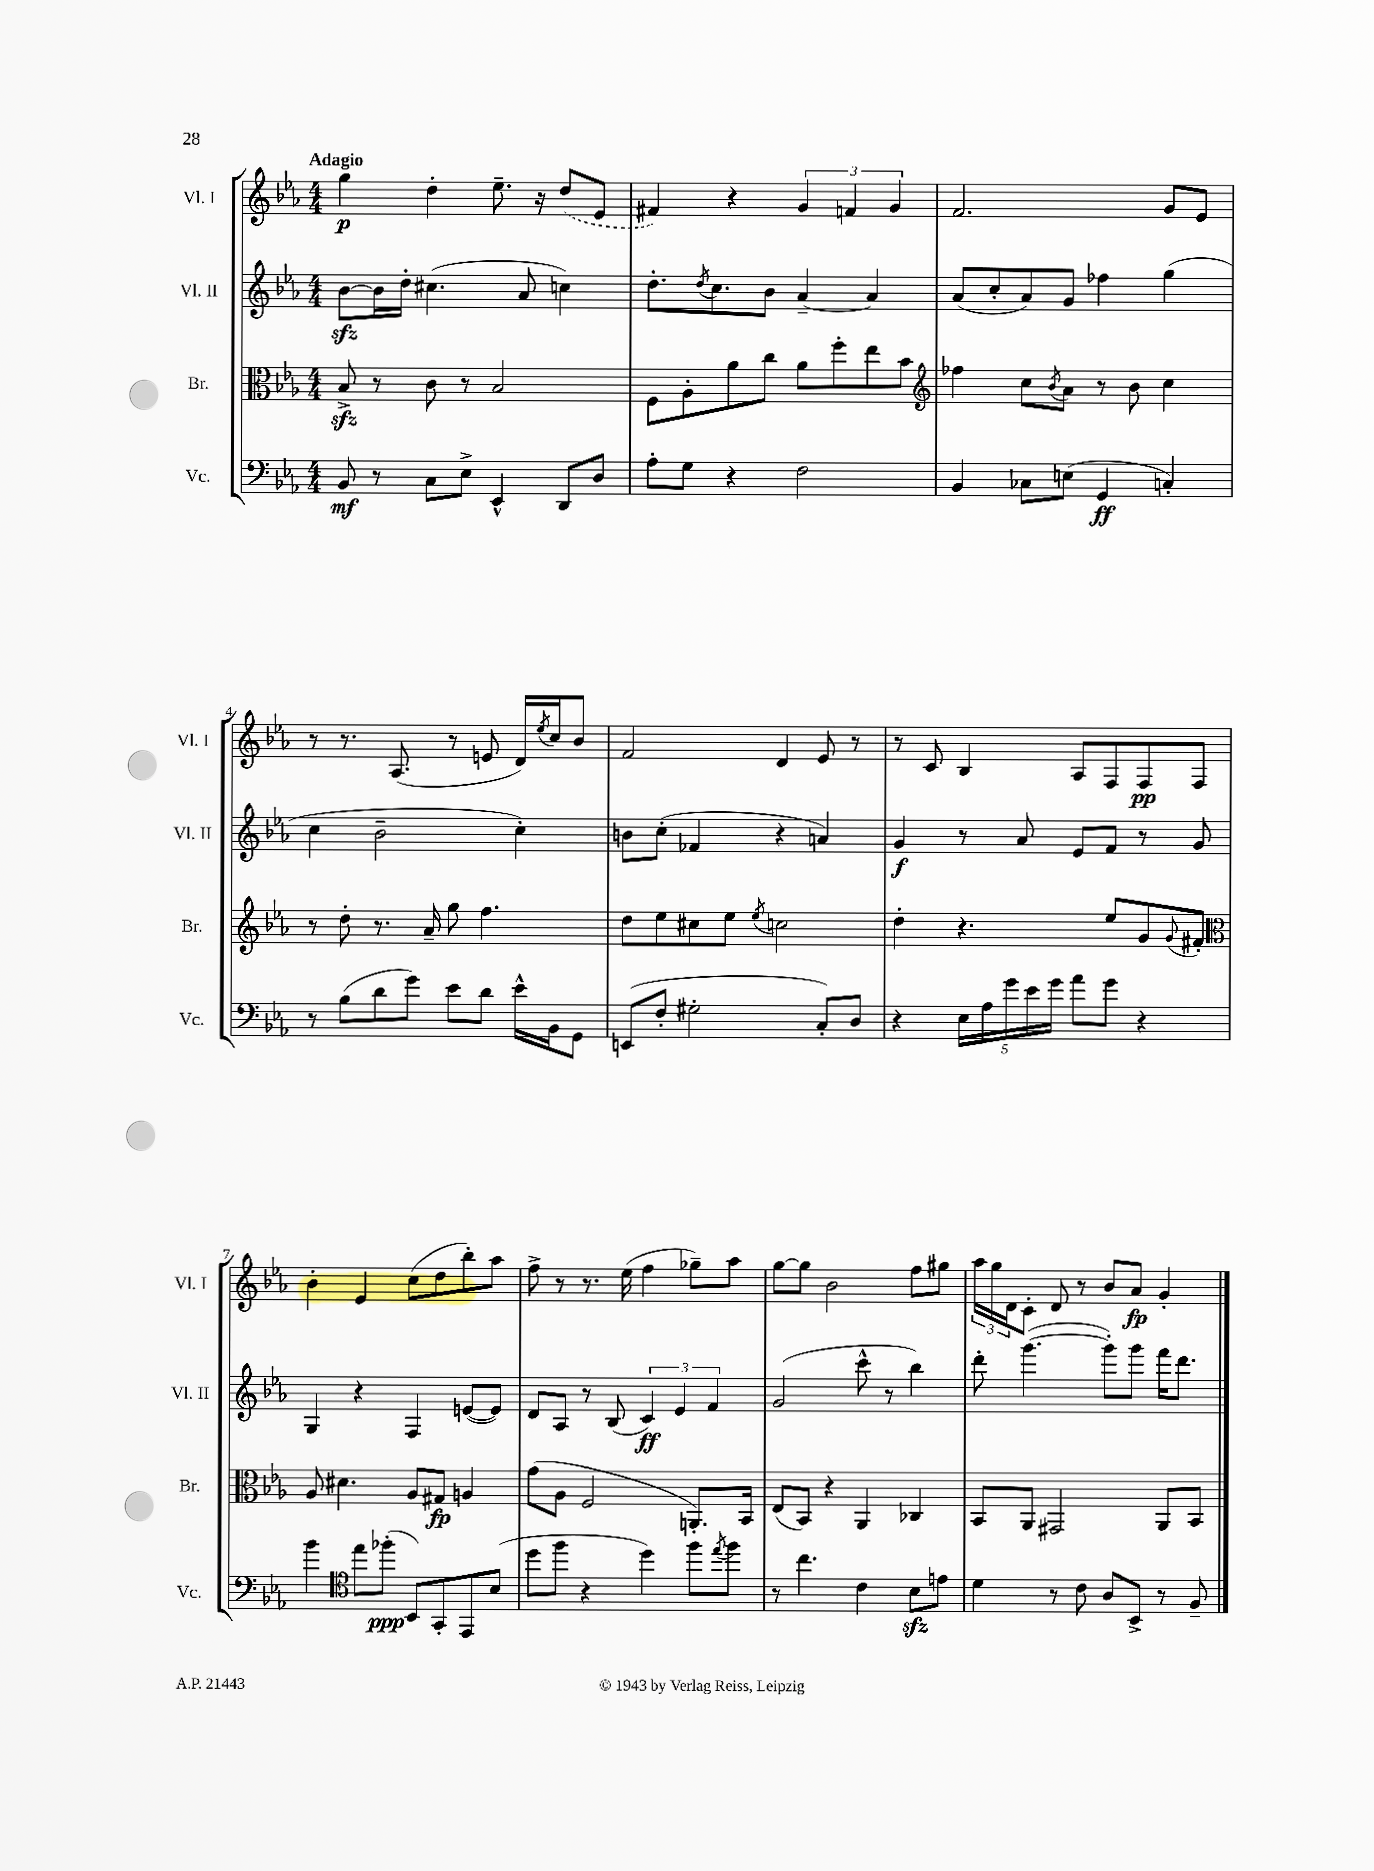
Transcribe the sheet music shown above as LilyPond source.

<<
\new StaffGroup <<
\new Staff = "s0" \with { instrumentName = "Vl. I" shortInstrumentName = "Vl. I" } {
    \clef treble \key ees \major \numericTimeSignature \time 4/4 \tempo "Adagio"
    g''4\p d''4-. ees''8.-- r16 \once \slurDashed d''8( ees'8 |
    fis'4) r4 \tuplet 3/2 { g'4 f'4 g'4 } |
    f'2. g'8 ees'8 |
    r8 r8. aes8.( r8 e'8 d'16) \acciaccatura { ees''8 } c''16 bes'8 |
    f'2 d'4 ees'8 r8 |
    r8 c'8 bes4 aes8 f8 f8\pp f8 |
    bes'4-. ees'4 c''8( d''8 bes''8-.) aes''8 |
    f''8-> r8 r8. ees''16( f''4 ges''8--) aes''8 |
    g''8~ g''8 bes'2 f''8 gis''8 |
    \tuplet 3/2 { aes''16 g''16 d'16 } c'8-. d'8 r8 bes'8 aes'8\fp g'4-. \bar "|." |
}
\new Staff = "s1" \with { instrumentName = "Vl. II" shortInstrumentName = "Vl. II" } {
    \clef treble \key ees \major \numericTimeSignature \time 4/4
    bes'8~\sfz bes'16 d''16-. cis''4.( aes'8 c''4) |
    d''8.-. \acciaccatura { d''8 } c''8. bes'8 aes'4~-- aes'4 |
    aes'8( c''8-. aes'8) g'8 fes''4 g''4( |
    c''4 bes'2-- c''4-.) |
    b'8 c''8-.( fes'4 r4 a'4) |
    g'4\f r8 aes'8 ees'8 f'8 r8 g'8 |
    g4 r4 f4 e'8~( e'8) |
    d'8 aes8 r8 bes8( \tuplet 3/2 { c'4\ff) ees'4 f'4 } |
    g'2( c'''8-^ r8 bes''4) |
    d'''8-. g'''4.~( g'''8-.) g'''8 f'''16 d'''8. \bar "|." |
}
\new Staff = "s2" \with { instrumentName = "Br." shortInstrumentName = "Br." } {
    \clef alto \key ees \major \numericTimeSignature \time 4/4
    bes8->\sfz r8 c'8 r8 bes2 |
    f8 aes8-. aes'8 c''8 aes'8 f''8-. ees''8 bes'8 |
    \clef treble fes''4 c''8 \acciaccatura { bes'8 } aes'8 r8 bes'8 c''4 |
    r8 d''8-. r8. aes'16-- g''8 f''4. |
    d''8 ees''8 cis''8 ees''8 \acciaccatura { ees''8 } c''2 |
    d''4-. r4. ees''8 g'8 \appoggiatura { g'8 } fis'8-. |
    \clef alto aes8 dis'4. aes8 gis8\fp a4 |
    g'8( aes8 f2 a,8.-.) bes,16 |
    ees8( bes,8) r4 aes,4 ces4 |
    bes,8 aes,8 gis,2 aes,8 bes,8 \bar "|." |
}
\new Staff = "s3" \with { instrumentName = "Vc." shortInstrumentName = "Vc." } {
    \clef bass \key ees \major \numericTimeSignature \time 4/4
    bes,8\mf r8 c8 ees8-> ees,4-^ d,8 d8 |
    aes8-. g8 r4 f2 |
    bes,4 ces8 e8( g,4\ff c4-.) |
    r8 bes8( d'8 g'8) ees'8 d'8 ees'16-^ bes,16 g,8 |
    e,8( f8-. gis2-. c8-.) d8 |
    r4 \tuplet 5/4 { ees16 aes16 g'16 ees'16 g'16 } aes'8 g'8 r4 |
    bes'4 \clef tenor ees''8 fes''8-.\ppp( bes,8) g,8-. ees,8 bes8( |
    d''8 f''8 r4 d''4) f''8 \acciaccatura { ees''8 } f''8 |
    r8 c''4. c'4 bes8\sfz e'8 |
    d'4 r8 c'8 aes8 bes,8-> r8 f8-- \bar "|." |
}
>>
>>
